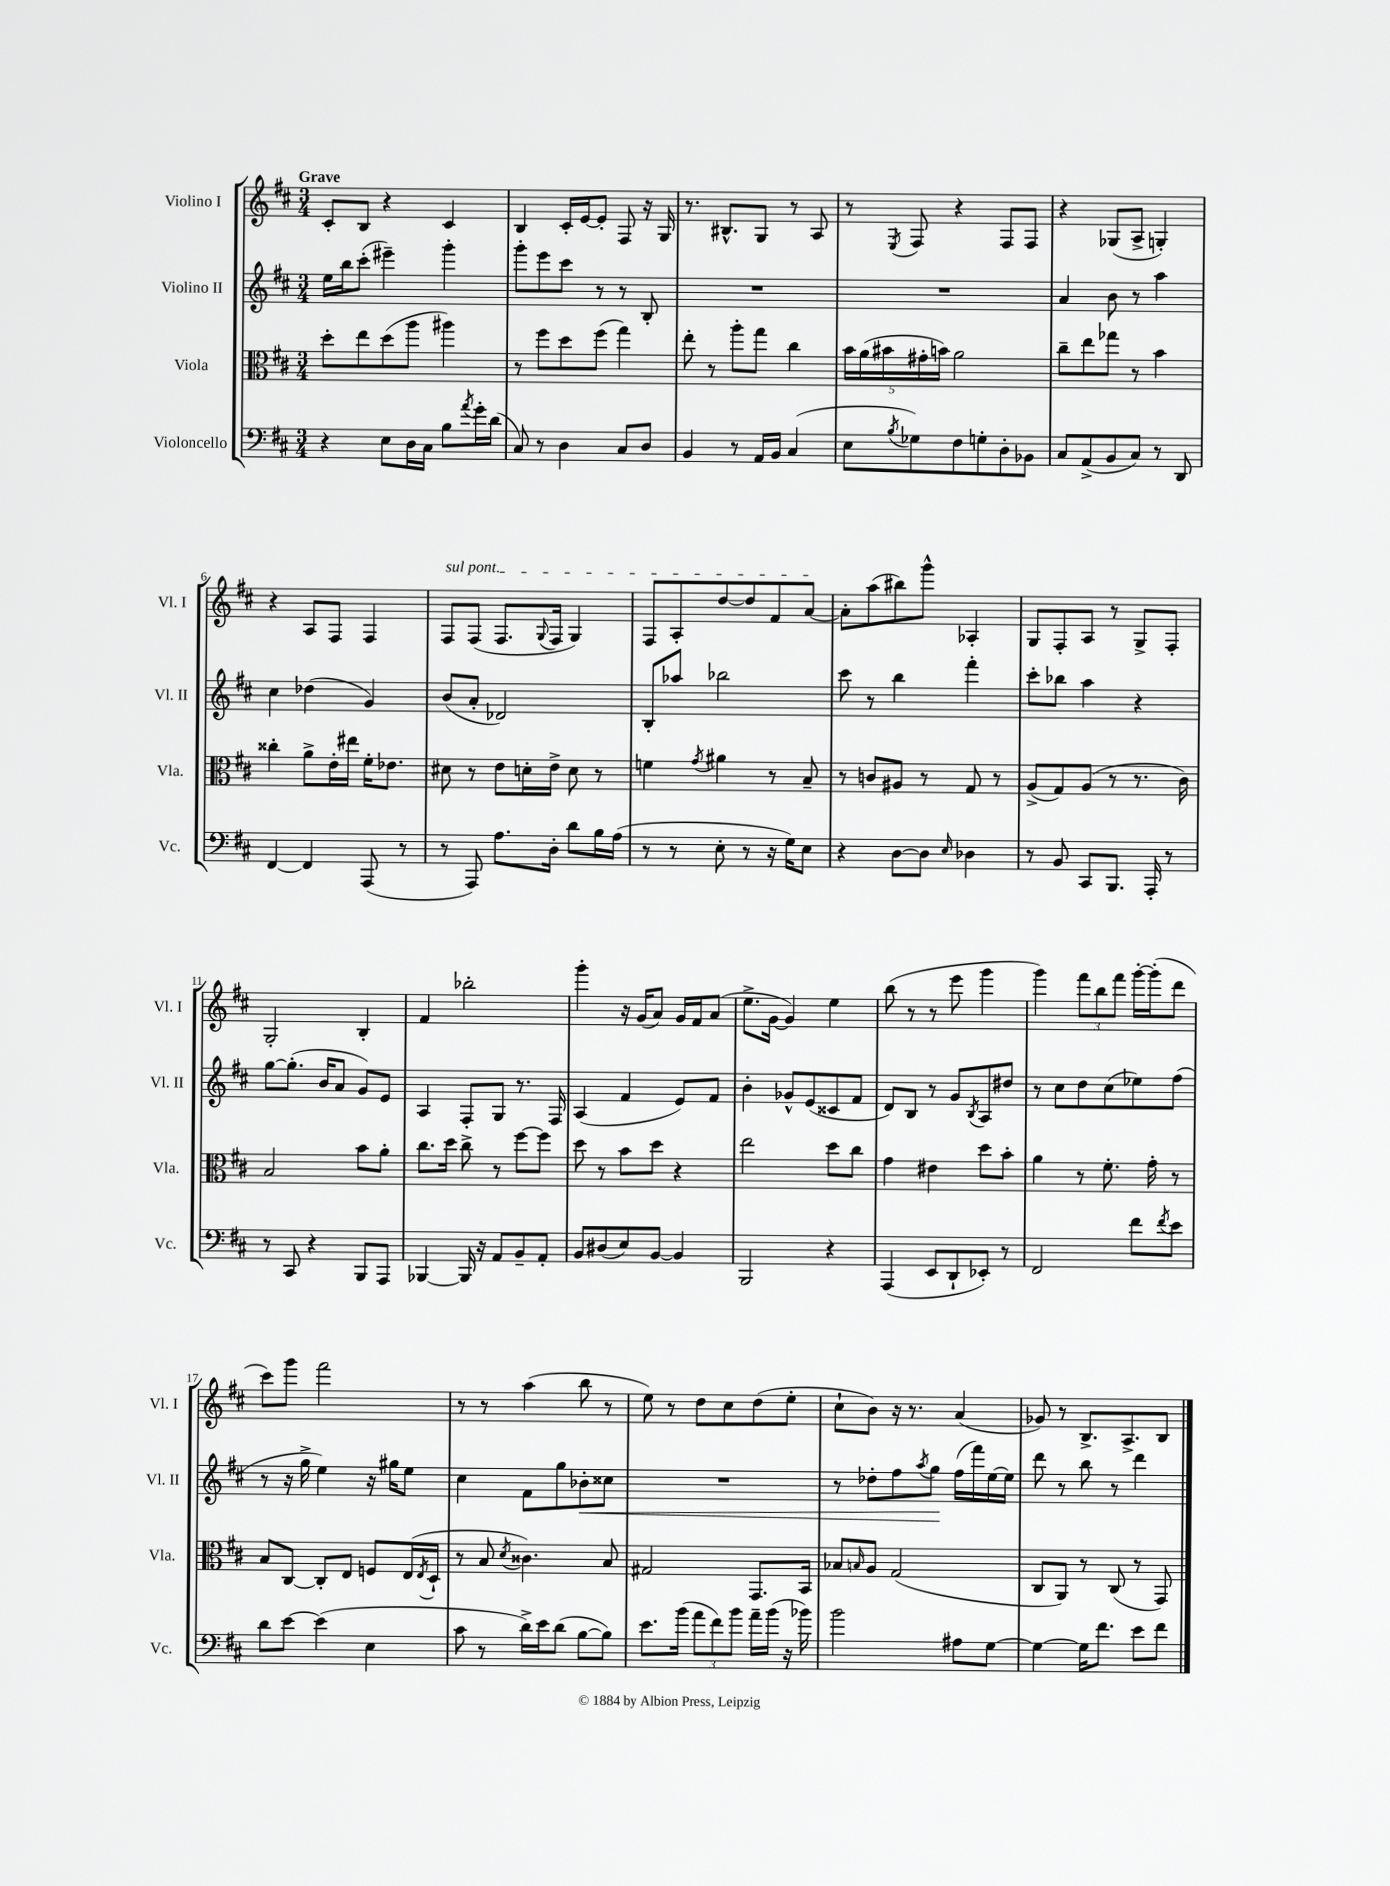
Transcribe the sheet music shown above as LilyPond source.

<<
\new StaffGroup <<
\new Staff = "s0" \with { instrumentName = "Violino I" shortInstrumentName = "Vl. I" } {
    \clef treble \key d \major \numericTimeSignature \time 3/4 \tempo "Grave"
    cis'8-. b8 r4 cis'4 |
    b4 cis'16-. e'16~ e'8-. fis8 r16 g16 |
    r8. bis8.-^ g8 r8 a8 |
    r8 \acciaccatura { e8 } fis8 r4 fis8 fis8 |
    r4 ges8( a8-> g4-.) |
    r4 a8 fis8 fis4 |
    \once \override TextSpanner.bound-details.left.text = \markup { \italic "sul pont." } fis8\startTextSpan fis8( fis8. \appoggiatura { g8 } fis16 g4) |
    fis8 a8-. d''8~ d''8 fis'8 a'8~\stopTextSpan |
    a'8-. a''8( bis''8) g'''8-^ aes4-. |
    g8 fis8-. a8 r8 g8-> fis8-. |
    g2-. b4-. |
    fis'4 bes''2-. |
    g'''4-. r16 g'16( a'8) g'16 fis'16 a'8( |
    e''8.-> g'16~ g'4) e''4 |
    b''8( r8 r8 e'''8 g'''4 |
    g'''4) \tuplet 3/2 { fis'''8 b''8 fis'''8 } g'''16~-. g'''16-.( d'''8 |
    cis'''8) g'''8 fis'''2 |
    r8 r8 a''4( b''8 r8 |
    e''8) r8 d''8 cis''8 d''8( e''8-. |
    cis''8-! b'8) r16 r8. a'4( |
    ges'8) r8 b8.-> a8.-> b8 \bar "|." |
}
\new Staff = "s1" \with { instrumentName = "Violino II" shortInstrumentName = "Vl. II" } {
    \clef treble \key d \major \numericTimeSignature \time 3/4
    e''16 b''16 cis'''8-.( eis'''4--) g'''4-. |
    g'''8-. e'''8 cis'''8 r8 r8 b8-. |
    R2. |
    R2. |
    a'4 b'8 r8 a''4 |
    cis''4 des''4( g'4) |
    b'8( a'8-. des'2) |
    b8-. aes''8 bes''2 |
    cis'''8 r8 b''4 fis'''4-. |
    cis'''8-. bes''8 a''4 r4 |
    g''8~ g''8.-.( b'16 a'8 g'8) e'8 |
    a4 fis8-. g8 r8. fis16 |
    a4( fis'4 e'8) fis'8 |
    b'4-. ges'8-^ e'8( cisis'8 fis'8 |
    d'8) b8 r8 g'8 \acciaccatura { b8 } a8 dis''8 |
    r8 cis''8 d''8 cis''8( ees''8) fis''8( |
    r8 r16 g''16-> e''4) r16 gis''16 e''8 |
    cis''4 fis'8 g''8 bes'8-.\< cisis''8 |
    R2. |
    r8 des''8-. fis''8 \acciaccatura { a''8 } g''8\! fis''16( fis'''16) e''16~ e''16 |
    d'''8 r8 b''8 r8 d'''4 \bar "|." |
}
\new Staff = "s2" \with { instrumentName = "Viola" shortInstrumentName = "Vla." } {
    \clef alto \key d \major \numericTimeSignature \time 3/4
    d''8-. e''8 d''8( a''8 ais''4) |
    r8 fis''8 d''8 fis''8( g''4) |
    e''8-. r8 a''8-. g''8 cis''4 |
    \tuplet 5/4 { b'16 a'16( bis'16 gis'16-. b'16) } a'2 |
    cis''8-- e''8 ges''8 r8 b'4 |
    cisis''4-. a'8-> e'16-. eis''16 fis'16-. ees'8. |
    dis'8 r8 e'8 d'16-. e'16-> d'8 r8 |
    f'4 \acciaccatura { g'8 } ais'4 r8 b8-- |
    r8 c'8 ais8 r8 g8 r8 |
    a8->( g8) a8( r8 r8. cis'16) |
    b2 b'8 a'8-. |
    cis''8. d''16 cis''8-> r8 fis''8~ fis''8 |
    d''8 r8 b'8 d''8 r4 |
    e''2 d''8 cis''8 |
    g'4 eis'4 d''8 b'8-. |
    a'4 r8 fis'8.-. g'16-. r8 |
    b8 cis8~ cis8-. e8 f8 e16( \acciaccatura { e8 } d16-! |
    r8 b8 \acciaccatura { d'8 } cisis'4.) b8 |
    gis2 g,8. b,16 |
    bes8 \grace { b16 } a8 g2( |
    cis8 a,8) r8 cis8( r8 g,8) \bar "|." |
}
\new Staff = "s3" \with { instrumentName = "Violoncello" shortInstrumentName = "Vc." } {
    \clef bass \key d \major \numericTimeSignature \time 3/4
    r4 e8 d16 cis16 b8 \acciaccatura { a'8 } g'16-. d'16( |
    cis8) r8 d4 cis8 d8 |
    b,4 r8 a,16 b,16 cis4( |
    e8 \acciaccatura { b8 } ges8) fis8 g8-. d8-. bes,8 |
    cis8 a,8->( b,8 cis8) r8 d,8 |
    fis,4~ fis,4 a,,8( r8 |
    r8 a,,8) a8. d16-. d'8 b16 a16( |
    r8 r8 e8-. r8 r16 g16) e8 |
    r4 d8~ d8 \grace { e16 } des4 |
    r8 b,8 cis,8 b,,8. a,,16-. r8 |
    r8 cis,8 r4 b,,8 a,,8 |
    bes,,4~ bes,,16 r16 a,8 b,8-- a,8-. |
    b,8 dis8( e8) b,8~ b,4 |
    b,,2 r4 |
    a,,4( e,8 d,8-! ees,8-.) r8 |
    fis,2 fis'8 \acciaccatura { fis'8 } e'8 |
    d'8 e'8~ e'4( e4 |
    cis'8 r8 d'16->) e'16 d'8( b8~ b8) |
    e'8. b'16( \tuplet 3/2 { a'8 fis'8) b'8 } a'16-- b'16( r16 bes'16) |
    b'2 ais8 g8~ |
    g4~ g16 fis'8. e'8 fis'8 \bar "|." |
}
>>
>>
